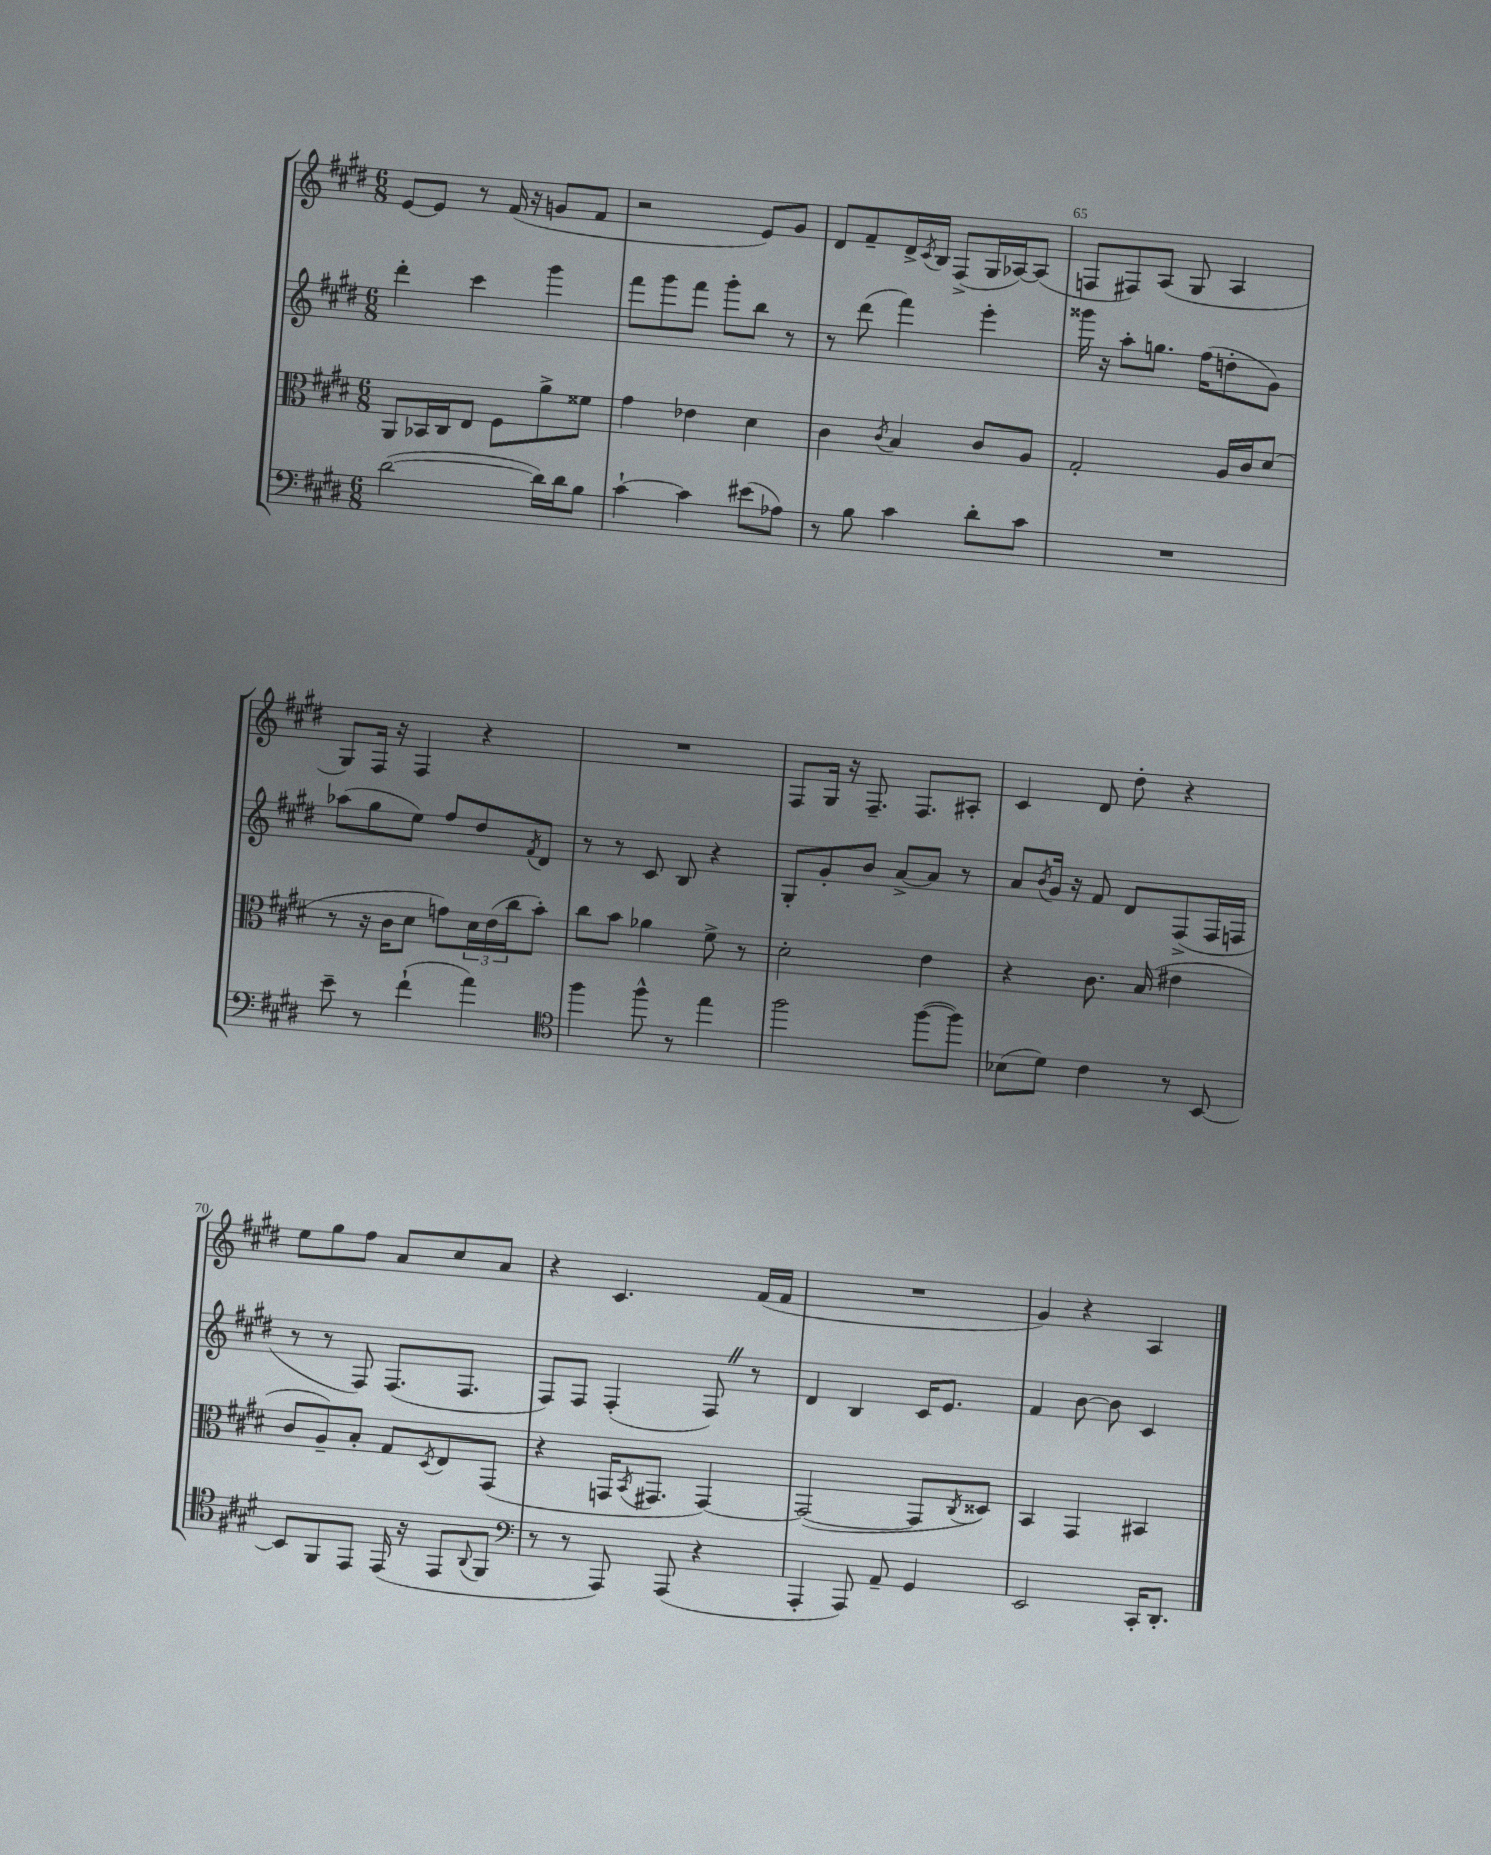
<<
\new StaffGroup <<
\new Staff = "s0" {
    \clef treble \key e \major \numericTimeSignature \time 6/8
    e'8~ e'8 r8 fis'16( r16 g'8 fis'8 |
    r2 e'8) gis'8 |
    dis'8 fis'8-- dis'16-> \acciaccatura { cis'8 } b16 fis8->( gis16 aes16~) aes8( |
    f8 fis8) a8( gis8 a4 |
    gis8) fis16 r16 fis4 r4 |
    R2. |
    fis8 gis16 r16 fis8.-- fis8. ais8-. |
    cis'4 dis'8 dis''8-. r4 |
    e''8 gis''8 fis''8 a'8 cis''8 a'8 |
    r4 cis'4. fis'16( fis'16 |
    R2. |
    gis'4) r4 a4 \bar "|." |
}
\new Staff = "s1" {
    \clef treble \key e \major \numericTimeSignature \time 6/8
    dis'''4-. cis'''4 gis'''4 |
    fis'''8 gis'''8 fis'''8 gis'''8-. b''8 r8 |
    r8 dis'''8( fis'''4) e'''4-. |
    gisis'''16 r16 a''8-. g''8. fis''16( d''8-. gis'8) |
    aes''8( gis''8 e''8) fis''8 dis''8 \acciaccatura { fis'8 } dis'8 |
    r8 r8 cis'8 b8 r4 |
    gis8-. gis'8-. b'8 a'8~-> a'8 r8 |
    a'8 \acciaccatura { b'8 } gis'16 r16 fis'8 dis'8 fis8->( fis16 f16 |
    r8 r8 fis8) fis8.( fis8. |
    fis8) fis8 fis4-.( fis8) \once \override BreathingSign.text = \markup { \musicglyph "scripts.caesura.straight" } \breathe r8 |
    dis'4 b4 cis'16 e'8. |
    fis'4 b'8~ b'8 cis'4 \bar "|." |
}
\new Staff = "s2" {
    \clef alto \key e \major \numericTimeSignature \time 6/8
    a,8 bes,16 cis16 e8 fis8 a'8-> fisis'8 |
    gis'4 ees'4 dis'4 |
    cis'4 \acciaccatura { cis'8 } b4 cis'8 a8 |
    gis2-. a16 cis'16 dis'8( |
    r8 r16 cis'16 dis'8 g'8) \tuplet 3/2 { dis'16 e'16( cis''16 } b'8-.) |
    cis''8 b'8 aes'4 fis'8-> r8 |
    dis'2-. e'4 |
    r4 cis'8. b16( eis'4 |
    cis'8 a8--) b8-. gis8 \acciaccatura { dis8 } e8 gis,8( |
    r4 g,16 \acciaccatura { b,8 } gis,8. gis,4~) |
    gis,2~( gis,8 \acciaccatura { cis8 } disis8) |
    b,4 gis,4 bis,4 \bar "|." |
}
\new Staff = "s3" {
    \clef bass \key e \major \numericTimeSignature \time 6/8
    dis'2~( dis'16) dis'16 b8 |
    cis'4~-! cis'4 eis'8( aes8) |
    r8 b8 cis'4 dis'8-. cis'8 |
    R2. |
    e'8-- r8 fis'4-!( a'4) |
    \clef tenor fis''4 fis''8-^ r8 e''4 |
    fis''2 fis''8~( fis''8) |
    bes8( dis'8) cis'4 r8 b,8~ |
    b,8 fis,8 e,8 e,16( r16 e,8 \appoggiatura { a,8 } fis,8 |
    \clef bass r8 r8 a,,8) a,,8( r4 |
    a,,4-. a,,8) a,8-- gis,4 |
    e,2 cis,16-. dis,8.-. \bar "|." |
}
>>
>>
\layout { \context { \Score currentBarNumber = #62 \override BarNumber.break-visibility = ##(#f #t #t) barNumberVisibility = #(every-nth-bar-number-visible 5) } }
